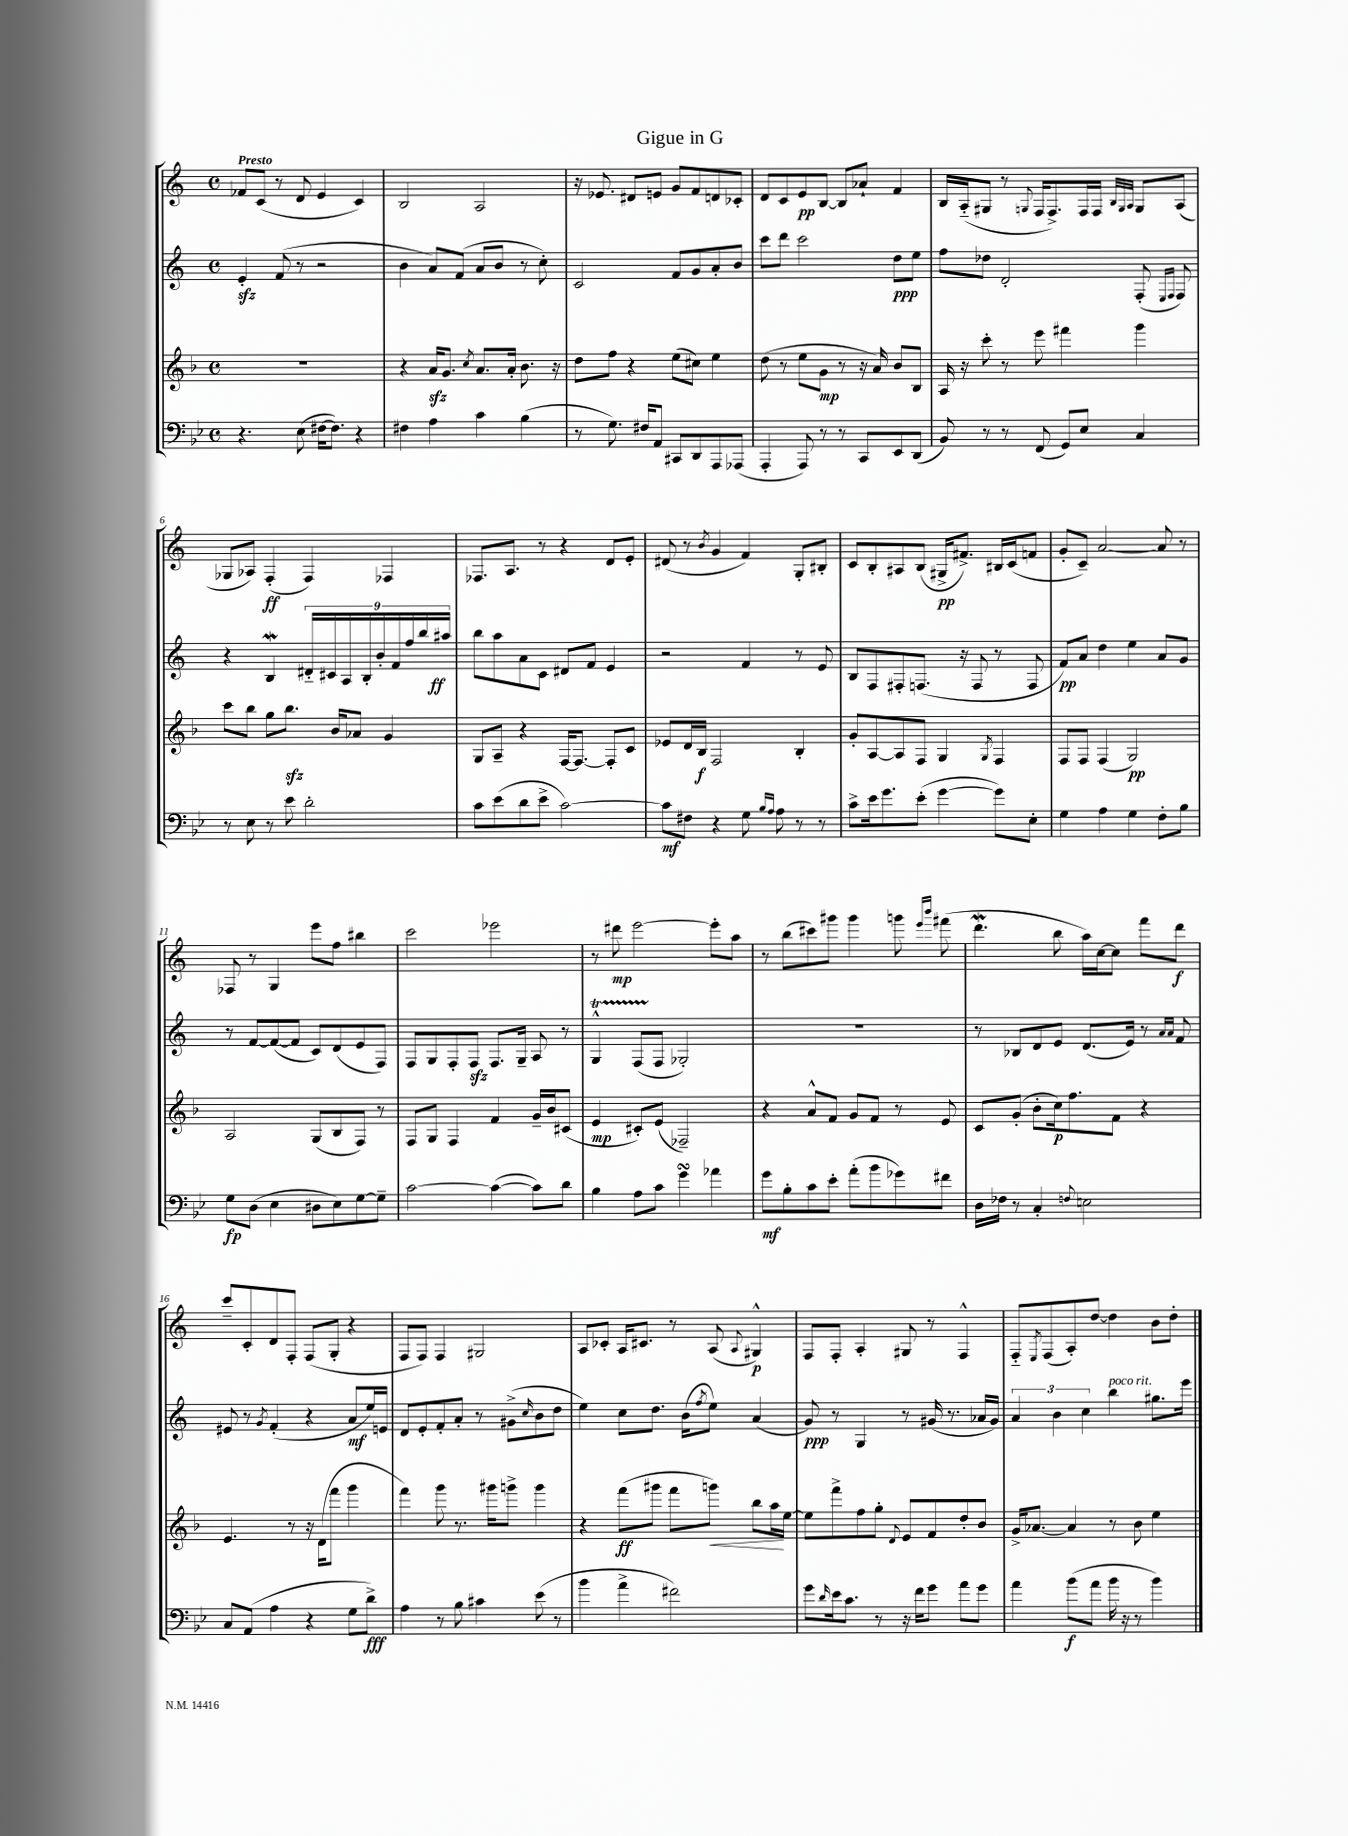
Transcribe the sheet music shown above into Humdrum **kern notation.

**kern	**dynam	**kern	**dynam	**kern	**dynam	**kern	**dynam
*part4	*part4	*part3	*part3	*part2	*part2	*part1	*part1
*staff4	*staff4	*staff3	*staff3	*staff2	*staff2	*staff1	*staff1
*clefF4	*	*clefG2	*	*clefG2	*	*clefG2	*
*k[b-e-]	*	*k[b-]	*	*k[]	*	*k[]	*
*M4/4	*	*M4/4	*	*M4/4	*	*M4/4	*
*met(c)	*	*met(c)	*	*met(c)	*	*met(c)	*
=1	=1	=1	=1	=1	=1	=1	=1
!	!	!	!	!	!	!LO:TX:a:B:t=Presto	!
4.r	.	1r	.	4ezz'/	.	8f-X/L	.
.	.	.	.	.	.	(8c/J	.
.	.	.	.	(8f/	.	8r	.
(8E-\	.	.	.	8r	.	8d/	.
[16F#X\KL	.	.	.	2r	.	4e/	.
8.F#\J])	.	.	.	.	.	.	.
4r	.	.	.	.	.	4c/)	.
=2	=2	=2	=2	=2	=2	=2	=2
4F#X\	.	4r	.	4b\	.	2B/	.
4A\	.	16azz/KL	.	8a/L)	.	.	.
.	.	8.g/J	.	.	.	.	.
.	.	.	.	(8f/J	.	.	.
.	.	8qcc/	.	.	.	.	.
4c\	.	8.a/L	.	8a/L	.	2A/	.
.	.	.	.	8b/J	.	.	.
.	.	16a'/Jk	.	.	.	.	.
(4B-\	.	8.b-\	.	8r	.	.	.
.	.	.	.	8cc'\)	.	.	.
.	.	16r	.	.	.	.	.
=3	=3	=3	=3	=3	=3	=3	=3
8r	.	8dd\L	.	2c/	.	16r	.
.	.	.	.	.	.	8.e-X/	.
8.G\)	.	8ff\J	.	.	.	.	.
.	.	4r	.	.	.	8d#X/L	.
16F#X/KL	.	.	.	.	.	.	.
8AA/J	.	.	.	.	.	8en/J	.
8CC#X/L	.	(8ee\L	.	8f/L	.	8g/L	.
8DD/	.	8cc#X\J)	.	8g/	.	8f/	.
8AAA/	.	4ee\	.	8a'/	.	8dn/	.
(8AAA-X/J	.	.	.	8b/J	.	8c-X'/J	.
=4	=4	=4	=4	=4	=4	=4	=4
4AAA'/	.	(8dd\	.	8ccc\L	.	8d/L	.
.	.	8r	.	8ddd\J	.	8c/	.
8AAA/)	.	8ee\L	.	2ccc\	.	8e/	pp
8r	.	8g\J	mp	.	.	[8B/J	.
8r	.	8r	.	.	.	8B/L]	.
8CC/L	.	16r	.	.	.	8a-X`/J	.
.	.	16a/)	.	.	.	.	.
8EE-/	.	8b-/L	.	8dd\L	ppp	4f/	.
(8DD/J	.	8B-/J	.	8ee\J	.	.	.
=5	=5	=5	=5	=5	=5	=5	=5
8BB-/)	.	16A/	.	8ff\L	.	16B/LL	.
.	.	16r	.	.	.	(16A/J	.
8r	.	8ccc'\	.	8dd-X\J	.	8G#X/J	.
8r	.	8r	.	2d'/	.	8r	.
.	.	.	.	.	.	8qqGn/	.
(8FF/	.	8eee\	.	.	.	16F/KL	.
.	.	.	.	.	.	8.F^/)	.
8GG/L)	.	4fff#X\	.	.	.	.	.
8E-/J	.	.	.	.	.	16F/L	.
.	.	.	.	.	.	16F/JJ	.
.	.	.	.	.	.	32qqB/LLL	.
.	.	.	.	.	.	32qqG/	.
.	.	.	.	.	.	32qqA/JJJ	.
4C/	.	4ggg\	.	(8F'/	.	8G/L	.
.	.	.	.	16qqE/LL	.	.	.
.	.	.	.	16qqF/JJ	.	.	.
.	.	.	.	8F/)	.	(8A/J	.
!!LO:LB:g=z
=6	=6	=6	=6	=6	=6	=6	=6
8r	.	8ccc\L	.	4r	.	8G-X/L	.
8E-\	.	8bb-\J	.	.	.	8A-X/J)	.
8r	.	8gg\L	.	4BW/	.	(4F'/	ff
8e-\	.	8.bb-zz\J	.	.	.	.	.
2d'\	.	.	.	18d#X/LL	.	4F/)	.
.	.	.	.	18c#X/	.	.	.
.	.	16b-/KL	.	.	.	.	.
.	.	.	.	18A/	.	.	.
.	.	8a-X/J	.	.	.	.	.
.	.	.	.	18B'/	.	.	.
.	.	.	.	18b'/	.	.	.
.	.	4g/	.	.	.	4F-X/	.
.	.	.	.	18f/	.	.	.
.	.	.	.	18ff/	.	.	.
.	.	.	.	18bb/	.	.	.
.	.	.	.	18aa#X/JJ	ff	.	.
=7	=7	=7	=7	=7	=7	=7	=7
8c\L	.	8G/L	.	8bb\L	.	8.F-X/L	.
(8e-\	.	8A~/J	.	8aa\	.	.	.
.	.	.	.	.	.	8.A/J	.
8d\	.	4r	.	8a\	.	.	.
8e-^\J	.	.	.	8c\J	.	8r	.
[2c\)	.	[16F/KL	.	8d#X/L	.	4r	.
.	.	8.F/J_	.	.	.	.	.
.	.	.	.	8f/J	.	.	.
.	.	8F'/L]	.	4e/	.	8d/L	.
.	.	8c/J	.	.	.	8e'/J	.
=8	=8	=8	=8	=8	=8	=8	=8
8c\L]	mf	8e-X/L	.	2r	.	(8d#X/	.
8F#X\J	.	16d/L	.	.	.	8r	.
.	.	16B-/JJ	f	.	.	.	.
.	.	.	.	.	.	8qb/	.
4r	.	2F/	.	.	.	4g/	.
8G\	.	.	.	4f/	.	4f/)	.
16qqB-/LL	.	.	.	.	.	.	.
16qqA/JJ	.	.	.	.	.	.	.
8A\	.	.	.	.	.	.	.
8r	.	4B-'/	.	8r	.	8G'/L	.
8r	.	.	.	8e/	.	8B#X'/J	.
=9	=9	=9	=9	=9	=9	=9	=9
8c^\L	.	8g'/L	.	8B/L	.	8c/L	.
16e-\k	.	[8A/	.	8F/	.	8B'/	.
8.g\	.	.	.	.	.	.	.
.	.	8A/]	.	8F#X'/	.	8A#X/	.
(8e-'\J	.	8F/J	.	(8.Fn/J	.	(8B/J	.
[4g\	.	4G/	.	.	.	16G#X^/KL	pp
.	.	.	.	16r	.	8.f#X^/J)	.
.	.	.	.	8F/	.	.	.
.	.	8qG/	.	.	.	.	.
8g\L])	.	4F/	.	8r	.	16B#X/LL	.
.	.	.	.	.	.	(16c/J	.
8E-'\J	.	.	.	8F/	.	8fn/J	.
=10	=10	=10	=10	=10	=10	=10	=10
4G\	.	8F/L	.	8f/L)	pp	8g'/L	.
.	.	8F/J	.	8a/J	.	8c~/J)	.
4A\	.	(4F/	.	4dd\	.	[2a/	.
4G\	.	2G/)	pp	4ee\	.	.	.
8F'\L	.	.	.	8a/L	.	8a/]	.
8B-\J	.	.	.	8g/J	.	8r	.
!!LO:LB:g=z
=11	=11	=11	=11	=11	=11	=11	=11
8G\L	fp	2A/	.	8r	.	8F-X/	.
(8D\J	.	.	.	[8f/L	.	8r	.
4E-\	.	.	.	(8f/_	.	4G/	.
.	.	.	.	8f/J]	.	.	.
8D#X\L	.	(8G/L	.	8c/L)	.	8eee\L	.
8E-\)	.	8B-/	.	(8d/	.	8ff\J	.
[8G\	.	8F/J)	.	8e/	.	4bb#X\	.
8G~\J]	.	8r	.	8F/J)	.	.	.
=12	=12	=12	=12	=12	=12	=12	=12
[2c\	.	8F/L	.	8F/L	.	2ccc\	.
.	.	8G/J	.	8G/	.	.	.
.	.	4F/	.	8F'/	.	.	.
.	.	.	.	8Fzz/J	.	.	.
(4c\_	.	4f/	.	8.F/L	.	2eee-X\	.
.	.	.	.	16G~/Jk	.	.	.
8c\L])	.	16g~/LL	.	8A/	.	.	.
.	.	16b-/J	.	.	.	.	.
8d\J	.	(8c#X/J	.	8r	.	.	.
=13	=13	=13	=13	=13	=13	=13	=13
4B-\	.	4e/	mp	4GT^^/	.	8r	.
.	.	.	.	.	.	8ddd#X\	mp
8A\L	.	8c#X'/L)	.	(8FTTT/L	.	[2eee\	.
8c\J	.	(8e/J	.	8F/J	.	.	.
4gsSSS\	.	2F-X~/)	.	2G-X'/)	.	.	.
4a-X\	.	.	.	.	.	8eee'\L]	.
.	.	.	.	.	.	8aa\J	.
=14	=14	=14	=14	=14	=14	=14	=14
8g\L	mf	4r	.	1r	.	8r	.
8B-'\	.	.	.	.	.	(8bb\L	.
8c\	.	8a^^/L	.	.	.	8ccc#X\)	.
8e-'\J	.	8f/J	.	.	.	8ggg#X\J	.
(8a'\L	.	8g/L	.	.	.	4ggg#\	.
8b-\	.	8f/J	.	.	.	.	.
8g-X\)	.	8r	.	.	.	8gggn\	.
.	.	.	.	.	.	16qqeee/LL	.
.	.	.	.	.	.	16qqbbb/JJ	.
8f#X\J	.	8e/	.	.	.	(8fff#X\	.
=15	=15	=15	=15	=15	=15	=15	=15
16D\LL	.	8c/L	.	8r	.	4.dddW\	.
16F-X\JJ	.	.	.	.	.	.	.
8r	.	(8g'/J	.	8B-X/L	.	.	.
4C'/	.	8b-'\L	.	8d/	.	.	.
.	.	16cc\k)	p	8e/J	.	8bb\	.
.	.	8.ff\	.	.	.	.	.
8qqFn/	.	.	.	.	.	.	.
2En\	.	.	.	(8.d/L	.	16aa\LL)	.
.	.	.	.	.	.	[16cc\J	.
.	.	8f\J	.	.	.	8cc\J]	.
.	.	.	.	16e/Jk)	.	.	.
.	.	4r	.	8r	.	8fff\L	.
.	.	.	.	16qqa/LL	.	.	.
.	.	.	.	16qqa/JJ	.	.	.
.	.	.	.	8f/	.	8ddd\J	f
!!LO:LB:g=z
=16	=16	=16	=16	=16	=16	=16	=16
8C/L	.	4.e/	.	8e#X/	.	8ccc~/L	.
(8AA/J	.	.	.	8r	.	8c'/	.
.	.	.	.	8qg/	.	.	.
4A\	.	.	.	(4f'/	.	8d/	.
.	.	8r	.	.	.	8F'/J	.
4r	.	16r	.	4r	.	(8F/L	.
.	.	(16d\KL	.	.	.	.	.
.	.	8fff\J	.	.	.	8G'/J	.
8G\L	.	4ggg\	.	8a/L	mf	4r	.
8d^\J)	fff	.	.	16ee/L)	.	.	.
.	.	.	.	16en/JJ	.	.	.
=17	=17	=17	=17	=17	=17	=17	=17
4A\	.	4fff\)	.	8d/L	.	8F/L	.
.	.	.	.	8e'/	.	8F/J)	.
8r	.	8ggg\	.	8f'/	.	4F/	.
8B-\	.	8.r	.	8a'/J	.	.	.
4c#X\	.	.	.	8r	.	2G#X/	.
.	.	16ggg#X\KL	.	.	.	.	.
.	.	8gggn^\J	.	(8g#X^\L	.	.	.
.	.	.	.	16qqcc/	.	.	.
(8e-\	.	4ggg\	.	8b\	.	.	.
8r	.	.	.	8dd\J	.	.	.
=18	=18	=18	=18	=18	=18	=18	=18
4b-\	.	4r	.	4ee\)	.	8A/L	.
.	.	.	.	.	.	8c-X'/J	.
4a^\	.	(8fff\L	ff	8cc\L	.	16A/KL	.
.	.	.	.	.	.	8.c#X/J	.
.	.	8ggg#X\J	.	8.dd\J	.	.	.
2f#X\)	.	8fff\L	.	.	.	8r	.
.	.	.	.	(16b\KL	.	.	.
.	.	.	.	8qff/	.	.	.
!	!	!	!LO:HP:b	!	!	!	!
.	.	8gggn\J)	<	8ee\J)	.	(8A/	.
.	.	.	.	.	.	8qqA/	.
.	.	8bb-\L	.	(4a/	.	4G#X^^/)	p
.	.	16aa\L	.	.	.	.	.
.	.	[16ee\JJ	[	.	.	.	.
=19	=19	=19	=19	=19	=19	=19	=19
8g\L	.	8ee\L]	.	8g/)	ppp	8F/L	.
16qqd/	.	.	.	.	.	.	.
16e-\k	.	8fff^\	.	8r	.	8F'/J	.
8.c\J	.	.	.	.	.	.	.
.	.	8ff\	.	4G/	.	4A'/	.
8r	.	8gg'\J	.	.	.	.	.
.	.	8qqd/	.	.	.	.	.
16r	.	8e/L	.	8r	.	8G#X/	.
16f\KL	.	.	.	.	.	.	.
8g\J	.	8f/	.	(16g#X/	.	8r	.
.	.	.	.	8.r	.	.	.
8a\L	.	8dd'/	.	.	.	4F^^/	.
8g\J	.	8b-/J	.	16a-X/LL	.	.	.
.	.	.	.	16g#/JJ)	.	.	.
=20	=20	=20	=20	=20	=20	=20	=20
4a\	.	16g^/KL	.	6a/	.	8F/L	.
.	.	[8.a-X/J	.	.	.	.	.
.	.	.	.	.	.	8qE/	.
.	.	.	.	.	.	(8F/	.
.	.	.	.	6b\	.	.	.
(8b-\L	f	4a-/]	.	.	.	8A'/)	.
.	.	.	.	6cc\	.	.	.
8a\J	.	.	.	.	.	[8dd/J	.
!	!	!	!	!LO:TX:a:i:t=poco rit.	!	!	!
16b-\	.	8r	.	4bb\	.	4dd\]	.
16r	.	.	.	.	.	.	.
8r	.	8b-\	.	.	.	.	.
4b-\)	.	4ee\	.	8.gg#X\L	.	8b\L	.
.	.	.	.	.	.	8dd'\J	.
.	.	.	.	16eee\Jk	.	.	.
==	==	==	==	==	==	==	==
*-	*-	*-	*-	*-	*-	*-	*-
